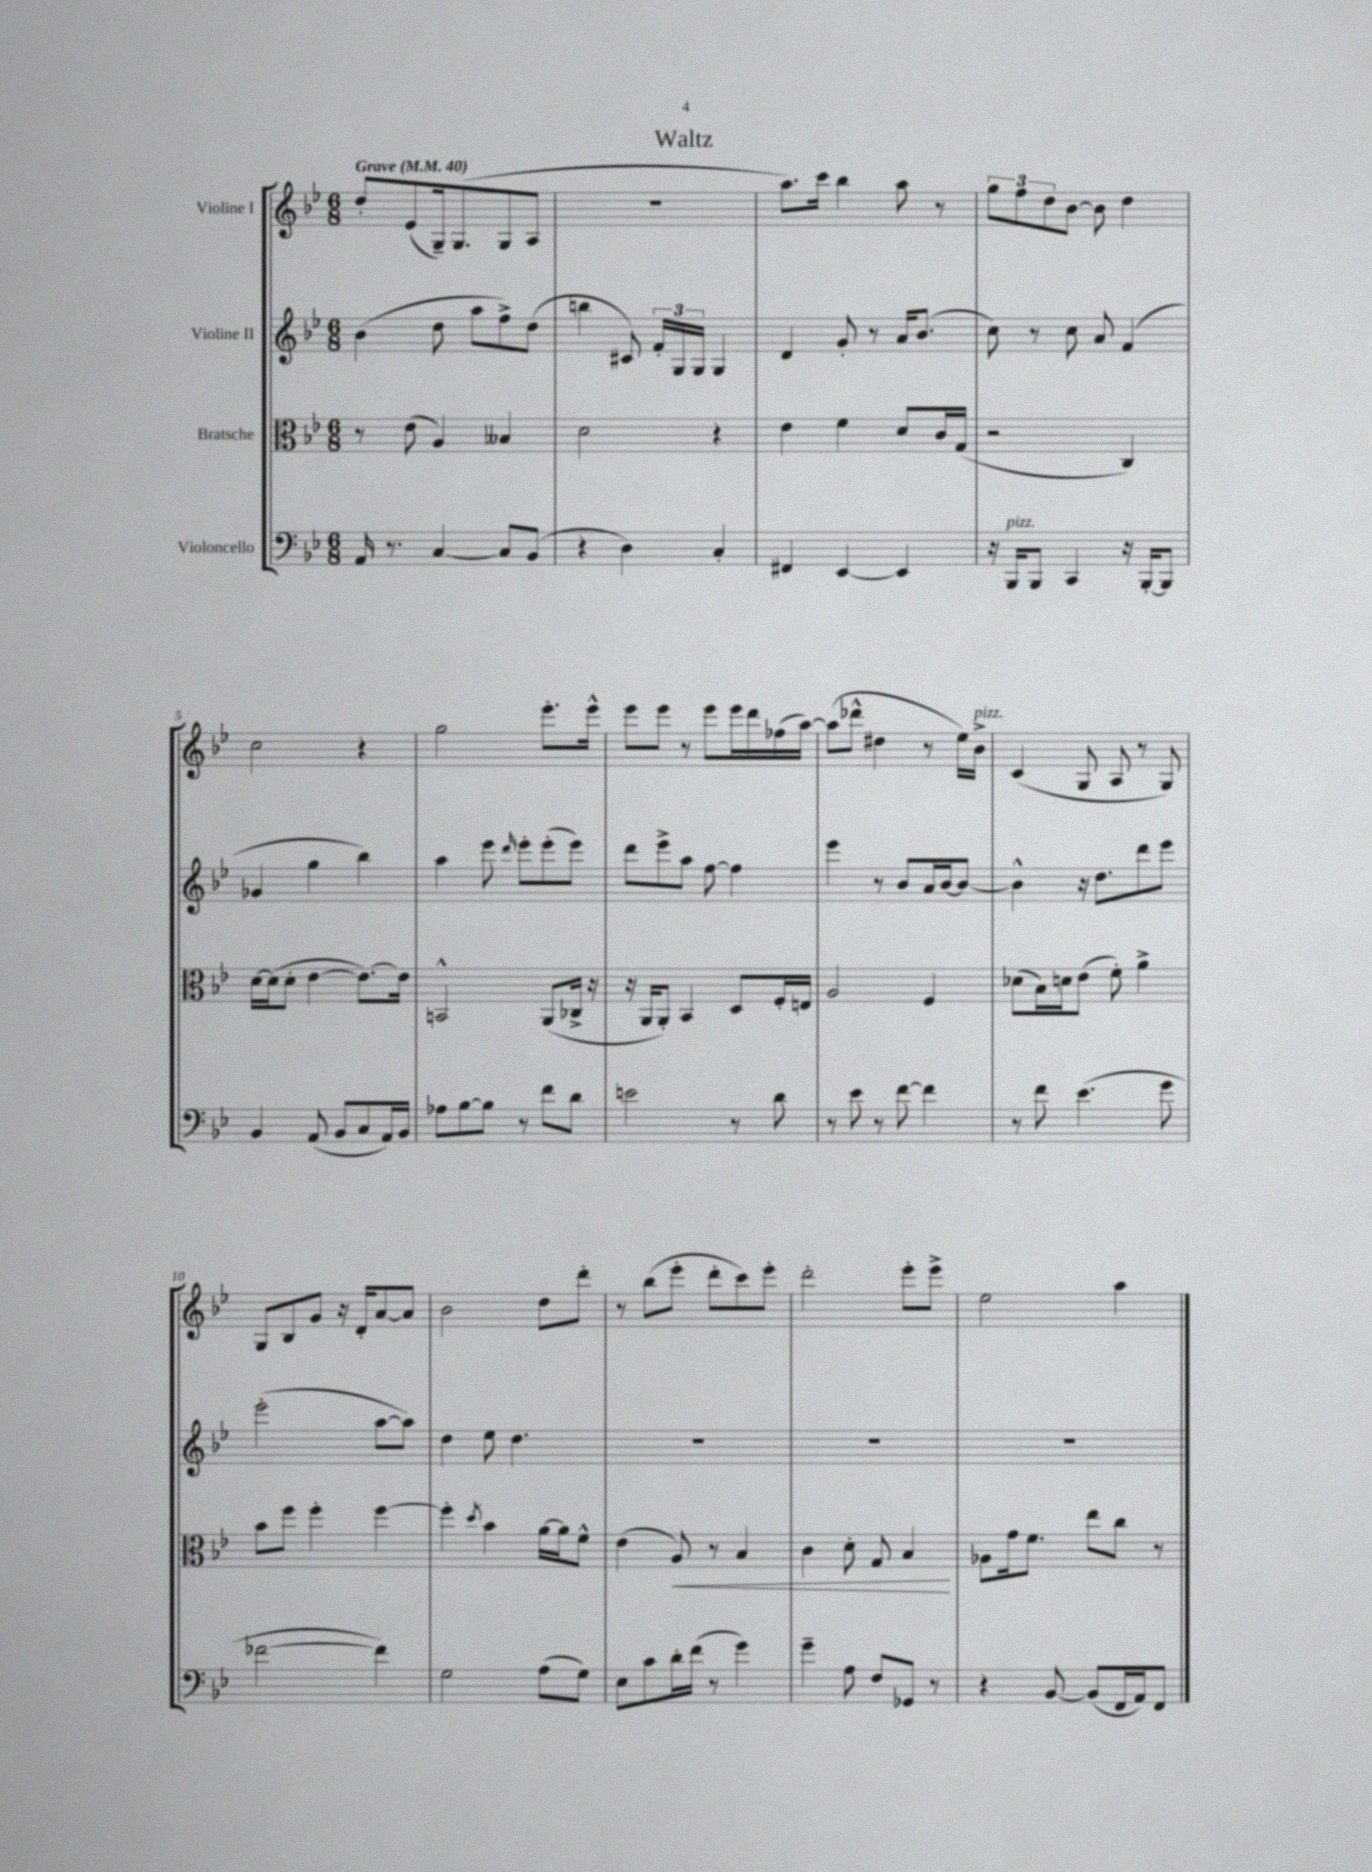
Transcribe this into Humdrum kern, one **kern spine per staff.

**kern	**kern	**kern	**kern
*staff4	*staff3	*staff2	*staff1
*clefF4	*clefC3	*clefG2	*clefG2
*k[b-e-]	*k[b-e-]	*k[b-e-]	*k[b-e-]
*M6/8	*M6/8	*M6/8	*M6/8
*MM40	*MM40	*MM40	*MM40
16AA/	8r	(4b-\	8dd'/L
8.r	.	.	.
.	(8e-\	.	(8e-/
[4C/	4A/)	8dd\	16G~/k)
.	.	.	(8.G/
.	.	8aa\L	.
8C/]L	4B--/	8ff^\)	8G/
(8BB-/J	.	(8dd\J	8A/J
=	=	=	=
4r	2d\	4bb\	2.r
4D\)	.	8c#/)	.
.	.	24f'/LL	.
.	.	24G/	.
.	.	24G/JJ	.
4C'/	4r	4G/	.
=	=	=	=
4FF#/	4e-\	4d/	8.aa\L)
.	.	.	16ccc\Jk
[4EE-/	4f\	8g'/	4bb-\
.	.	8r	.
4EE-/]	8d/L	16a/LK	8aa\
.	.	(8.b-/J	.
.	16c/L	.	8r
.	(16G/JJ	.	.
=	=	=	=
16r	2r	8cc\)	12gg\L
16BBB-/LK	.	.	.
.	.	.	12ff\
8BBB-/J	.	8r	.
.	.	.	12dd\
4CC/	.	8cc\	[8b-\J
.	.	8a/	8b-\]
16r	4C/)	(4f/	4dd\
[16BBB-'/LK	.	.	.
8BBB-/]J	.	.	.
=	=	=	=
4BB-/	[16d\LL	4g-/	2cc\
.	(16d\]J	.	.
.	8d'\J	.	.
(8AA/	[4e-\	4gg\	.
8BB-/L	.	.	.
8C/	8.e-\_L)	4bb-\)	4r
16AA/L)	.	.	.
16BB-/JJ	16e-\]Jk	.	.
=	=	=	=
8A-\L	2BB^^/	4aa\	2gg\
[8B-\	.	.	.
8B-\]J	.	8eee-\	.
.	.	16qqddd/	.
8r	.	8eee-'\L	.
8f\L	(8AA/L	(8eee-'\	8.eee-'\L
8d\J	16C-^/Jk	8eee-\J)	.
.	16r	.	16eee-^^\Jk
=	=	=	=
2e\	16r	8ddd\L	8eee-\L
.	16AA/LK	.	.
.	8AA'/J)	8eee-^\	8eee-\J
.	4BB-/	8aa\J	8r
.	.	[8ff\	8eee-\L
8r	8D/L	4ff\]	16eee-\L
.	.	.	16ddd\
8d\	16F'/L	.	(16ff-\
.	16E/JJ	.	[16aa\JJ)
=	=	=	=
8r	2A/	4eee-\	(8aa\]L
8e-\	.	.	8ddd-^^\J
8r	.	8r	4dd#\
[8f\	.	8b-/L	.
4f\]	4F/	16a/L	8r
.	.	[16b-/J	.
.	.	8b-/_J	16ee-\LL)
.	.	.	16b-^\JJ
=	=	=	=
8r	(8d-\L	4b-^^\]	(4c/
8f\	16B-\L)	.	.
.	16d\J	.	.
(4.e-\	(8e-\J	16r	8G/
.	.	8.dd\L	.
.	8f'\)	.	8A/
.	4a^\	8ddd\	8r
8g\	.	8eee-\J	8G/)
=	=	=	=
[2f-\	8b-\L	(2eee-'\	8G/L
.	8ff\J	.	8B-/
.	4ff'\	.	8g/J
.	.	.	16r
.	.	.	16d'/LK
4f-\])	[4ff\	[8aa\L	[8a/
.	.	8aa\]J)	8a/]J
=	=	=	=
2G\	4ff'\]	4dd\	2b-\
.	8qdd/	.	.
.	4b-\	8ee-\	.
.	.	4.dd\	.
(8A\L	[16a\LL	.	8dd\L
.	16a\]J	.	.
8G\J)	8f^^\J	.	8ddd'\J
=	=	=	=
8E-\L	(4e-\	2.r	8r
8c\	.	.	(8bb-\L
16d'\L	8A/)	.	8eee-'\J
(16f\JJ	.	.	.
8r	8r	.	8ddd'\L
4g\)	4B-/	.	8ccc\)
.	.	.	8eee-'\J
=	=	=	=
4g~\	4c\	2.r	2ddd'\
8A\	8d'\	.	.
8F/L	8G/	.	.
8GG-/J	4B-/	.	8eee-'\L
8r	.	.	8eee-^\J
=	=	=	=
4r	8A-\L	2.r	2ee-\
.	16g\k	.	.
.	8.f\J	.	.
[8BB-/	.	.	.
(8BB-/]L	8ee-\L	.	.
16FF/L	8cc\J	.	4aa\
16AA/J)	.	.	.
8FF/J	8r	.	.
==	==	==	==
*-	*-	*-	*-
